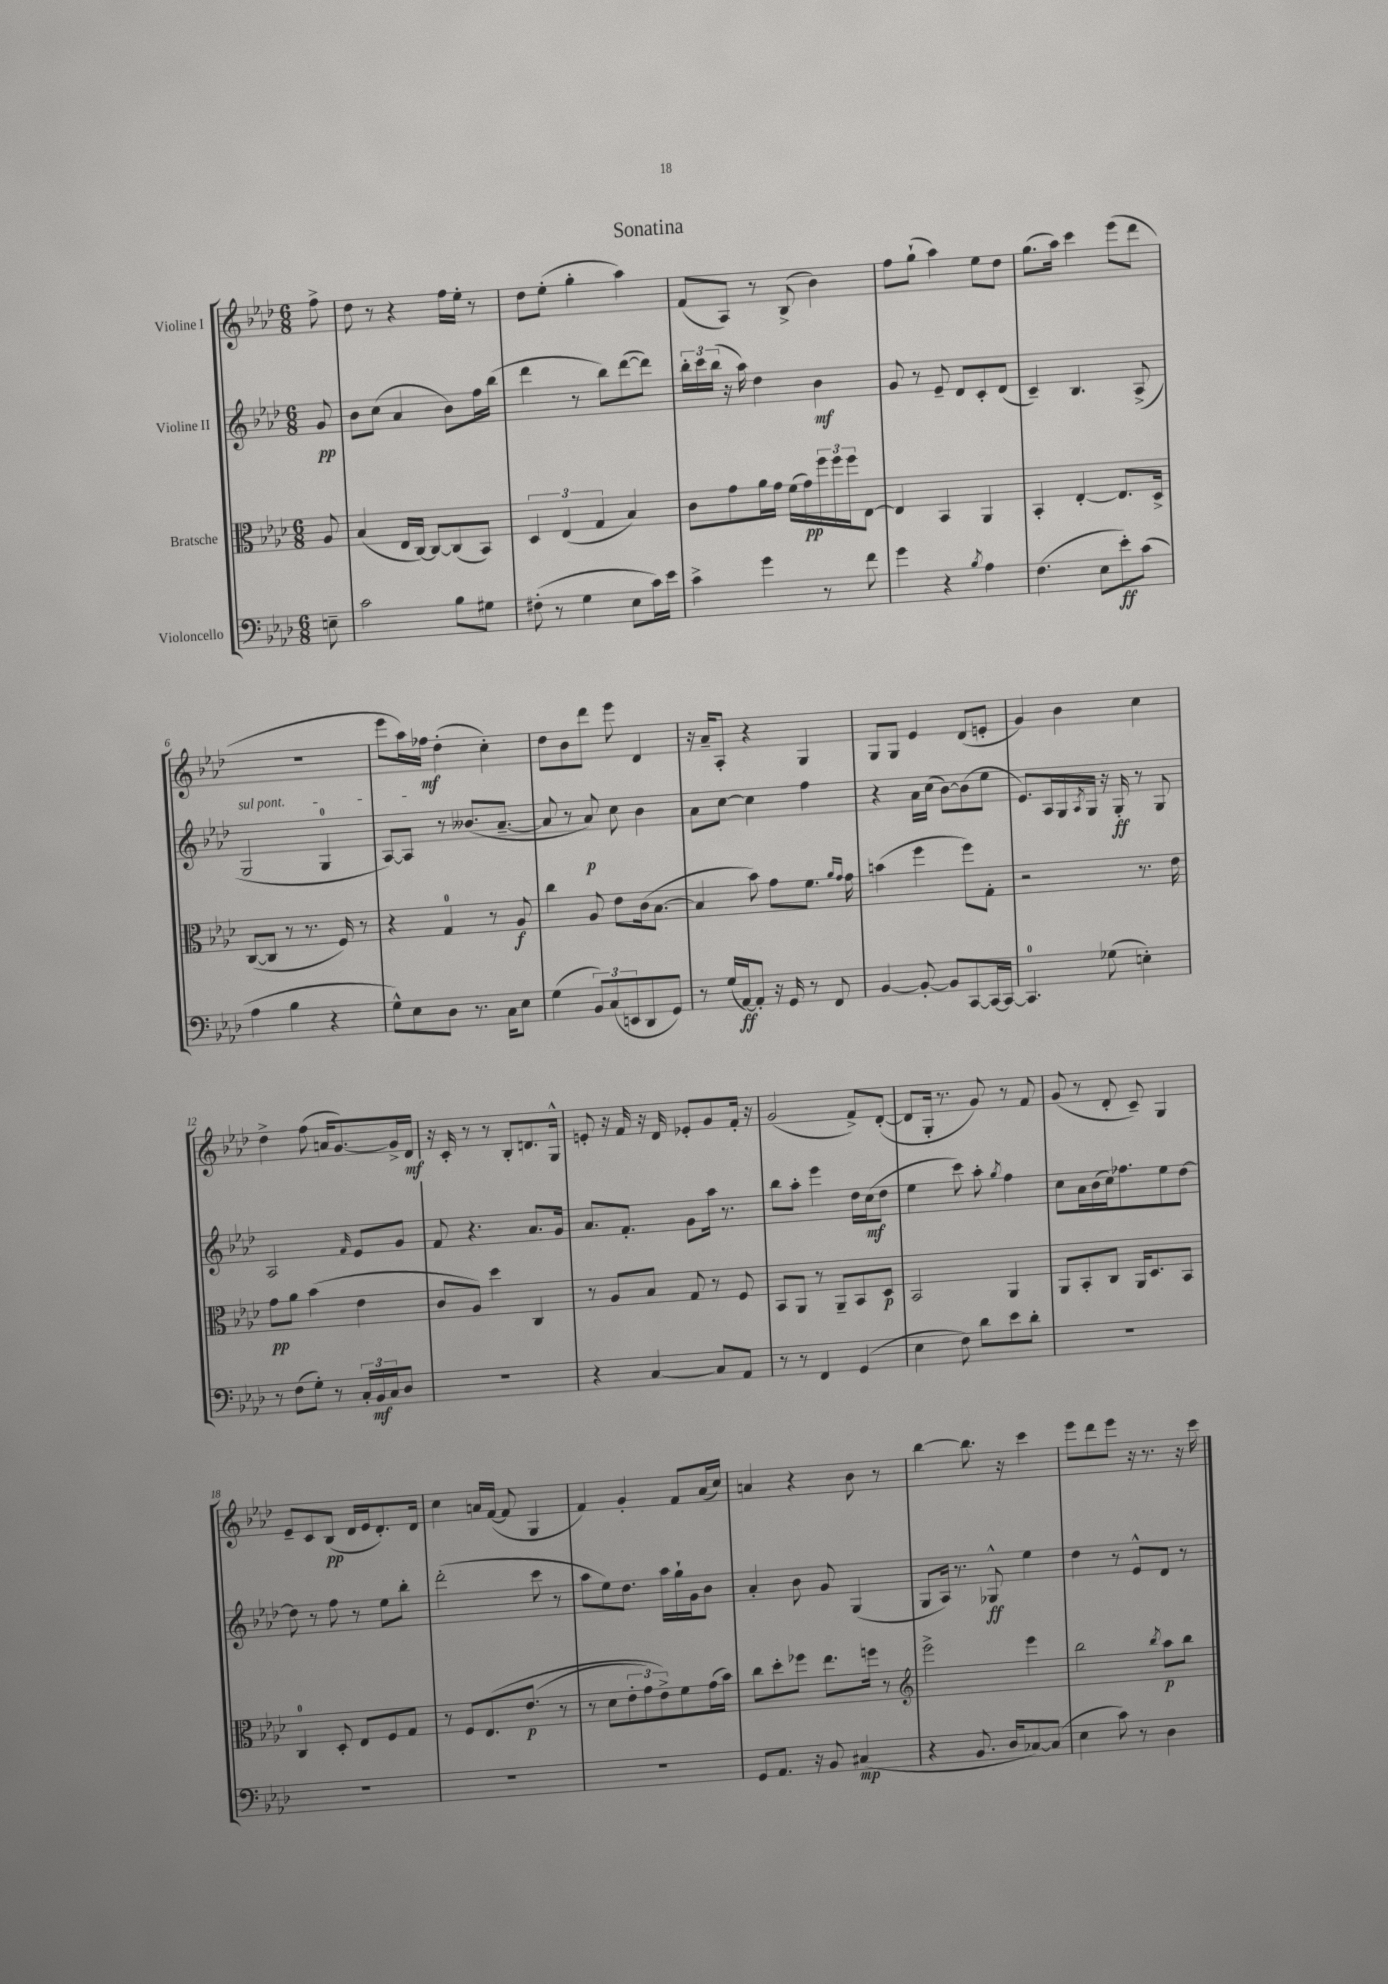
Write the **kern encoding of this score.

**kern	**dynam	**kern	**dynam	**kern	**dynam	**kern	**dynam
*part4	*part4	*part3	*part3	*part2	*part2	*part1	*part1
*staff4	*staff4	*staff3	*staff3	*staff2	*staff2	*staff1	*staff1
*I"Violoncello	*	*I"Bratsche	*	*I"Violine II	*	*I"Violine I	*
*clefF4	*	*clefC3	*	*clefG2	*	*clefG2	*
*k[b-e-a-d-]	*	*k[b-e-a-d-]	*	*k[b-e-a-d-]	*	*k[b-e-a-d-]	*
*M6/8	*	*M6/8	*	*M6/8	*	*M6/8	*
=	=	=	=	=	=	=	=
8En~\	.	8A-/	.	8g/	pp	8ff^\	.
=1	=1	=1	=1	=1	=1	=1	=1
2c\	.	(4B-/	.	8b-\L	.	8dd-\	.
.	.	.	.	(8cc\J	.	8r	.
.	.	16E-/LL	.	4a-/	.	4r	.
.	.	[16C/JJ)	.	.	.	.	.
.	.	8C/L_	.	.	.	.	.
8B-\L	.	(8C/]	.	8b-\L)	.	16ff\LL	.
.	.	.	.	.	.	16ee-'\JJ	.
8G#X\J	.	8BB-/J)	.	16ff\L	.	8r	.
.	.	.	.	(16bb-\JJ	.	.	.
=2	=2	=2	=2	=2	=2	=2	=2
(8F#X'\	.	6D-/	.	4ddd-\	.	8dd-\L	.
8r	.	.	.	.	.	(8ee-'\J	.
.	.	(6E-/	.	.	.	.	.
4G\	.	.	.	8r	.	4gg'\	.
.	.	6G/	.	.	.	.	.
.	.	.	.	8bb-\L)	.	.	.
8E-\L	.	4B-/)	.	([8ddd-\	.	4aa-\)	.
16c\L)	.	.	.	8ddd-\J])	.	.	.
16e-\JJ	.	.	.	.	.	.	.
=3	=3	=3	=3	=3	=3	=3	=3
4c^\	.	8c\L	.	24bb-'\LL	.	(8f/L	.
.	.	.	.	24ccc\	.	.	.
.	.	.	.	(24bb-\JJ	.	.	.
.	.	8g\	.	16r	.	8A-/J)	.
.	.	.	.	16aa-\)	.	.	.
4g\	.	16a-\L	.	4dd-\	.	8r	.
.	.	16g\JJ	.	.	.	.	.
.	.	(16f\LL	.	.	.	(8B-^/	.
.	.	16g\)	pp	.	.	.	.
8r	.	24ff\	.	4b-\	mf	4b-\)	.
.	.	24ff\	.	.	.	.	.
.	.	24ff\J	.	.	.	.	.
8f\	.	[8E-\J	.	.	.	.	.
=4	=4	=4	=4	=4	=4	=4	=4
4g\	.	4E-/]	.	8g/	.	8ff\L	.
.	.	.	.	8r	.	(8gg`\J	.
4r	.	4BB-/	.	8e-~/	.	4aa-\)	.
.	.	.	.	8d-/L	.	.	.
8qB-/	.	.	.	.	.	.	.
4A-\	.	4AA-/	.	8c'/	.	8ee-\L	.
.	.	.	.	(8d-/J	.	8dd-\J	.
=5	=5	=5	=5	=5	=5	=5	=5
(4.F\	.	4BB-'/	.	4c~/)	.	(8.gg\L	.
.	.	.	.	.	.	16aa-\Jk)	.
.	.	[4E-'/	.	4.B-/	.	4ccc\	.
8E-\L	.	.	.	.	.	.	.
8e-'\)	ff	8.E-/L]	.	.	.	(8eee-\L	.
(8c\J	.	.	.	(8A-^/	.	8ddd-\J	.
.	.	16D-^/Jk	.	.	.	.	.
!!LO:LB:g=z
=6	=6	=6	=6	=6	=6	=6	=6
!	!	!	!	!LO:TX:a:i:t=sul pont.	!	!	!
4A-\	.	([8C/L	.	2G/	.	2.r	.
.	.	8C/J]	.	.	.	.	.
4B-\	.	8r	.	.	.	.	.
.	.	8.r	.	.	.	.	.
4r	.	.	.	4G/	.	.	.
.	.	16F/)	.	.	.	.	.
.	.	8r	.	.	.	.	.
=7	=7	=7	=7	=7	=7	=7	=7
8G^^\L)	.	4r	.	[8A-/L)	.	8eee-\L	.
8E-\	.	.	.	8A-/J]	.	16aa-\L)	.
.	.	.	.	.	.	16ff-X\JJ	mf
8D-\J	.	4G/	.	8r	.	(4dd-'\	.
8.r	.	.	.	(8.b--X/L	.	.	.
.	.	8r	.	.	.	4cc'\)	.
16C\KL	.	.	.	[8.a-~/J	.	.	.
8E-\J	.	8A-/	f	.	.	.	.
=8	=8	=8	=8	=8	=8	=8	=8
(4G\	.	4cc\	.	8a-/]	.	8dd-\L	.
.	.	.	.	8r	.	8b-\	.
12BB-/L)	.	8A-/	.	8a-/)	p	8ddd-\J	.
(12C/	.	.	.	.	.	.	.
.	.	8e-\L	.	8cc\	.	8eee-\	.
12EEn/	.	.	.	.	.	.	.
8DD-/	.	(16c\k	.	4b-\	.	4d-/	.
.	.	[8.B-\J	.	.	.	.	.
8GG/J)	.	.	.	.	.	.	.
=9	=9	=9	=9	=9	=9	=9	=9
8r	.	4B-/]	.	8a-\L	.	16r	.
.	.	.	.	.	.	16a-~/KL	.
(16G/LL	.	.	.	[8cc\J	.	8A-'/J	.
[16AA-/J)	ff	.	.	.	.	.	.
8AA-'/J]	.	8b-\)	.	4cc\]	.	4r	.
16r	.	8g\L	.	.	.	.	.
16GG/	.	.	.	.	.	.	.
8r	.	8.f\J	.	4ff\	.	4G/	.
8FF/	.	.	.	.	.	.	.
.	.	16qqa-/LL	.	.	.	.	.
.	.	16qqg/JJ	.	.	.	.	.
.	.	16g\	.	.	.	.	.
=10	=10	=10	=10	=10	=10	=10	=10
[4BB-/	.	(4bn\	.	4r	.	8G/L	.
.	.	.	.	.	.	8G/J	.
8BB-'/_	.	4ff\	.	16a-\LL	.	4e-/	.
.	.	.	.	(16cc\JJ	.	.	.
8BB-/L]	.	.	.	[8b-\L)	.	.	.
[8CC/	.	8ff\L)	.	(8b-\]	.	(8d-/L	.
16CC/L_	.	8G'\J	.	8ee-\J	.	8en'/J	.
16CC/JJ_	.	.	.	.	.	.	.
=11	=11	=11	=11	=11	=11	=11	=11
4.CC/]	.	2r	.	8.e-/L)	.	4g/)	.
.	.	.	.	16A-/L	.	.	.
.	.	.	.	16G/	.	4b-\	.
.	.	.	.	8qA-/	.	.	.
.	.	.	.	16G/JJ	.	.	.
(8G-X\	.	.	.	16r	.	.	.
.	.	.	.	16G'/	ff	.	.
4En'\)	.	8.r	.	8r	.	4cc\	.
.	.	.	.	8G/	.	.	.
.	.	16e-\	.	.	.	.	.
!!LO:LB:g=z
=12	=12	=12	=12	=12	=12	=12	=12
8r	.	8g\L	pp	2A-/	.	4dd-^\	.
(8F\L	.	8a-\J	.	.	.	.	.
8G'\J)	.	(4b-\	.	.	.	(8ff\	.
8r	.	.	.	.	.	16an/KL	.
.	.	.	.	.	.	[8.g/)	.
.	.	.	.	16qqf/	.	.	.
24C'/LL	.	4e-\	.	8e-/L	.	.	.
24BB-/	mf	.	.	.	.	.	.
24C/J	.	.	.	.	.	.	.
8D-/J	.	.	.	8g/J	.	16g^/L]	.
.	.	.	.	.	.	16d-/JJ	mf
=13	=13	=13	=13	=13	=13	=13	=13
2.r	.	8c/L	.	8f/	.	16r	.
.	.	.	.	.	.	16c'/	.
.	.	8A-/J)	.	4.r	.	8r	.
.	.	4dd-\	.	.	.	8r	.
.	.	.	.	.	.	8B-'/L	.
.	.	4C/	.	8.a-/L	.	8.dn/	.
.	.	.	.	16g/Jk	.	16G^^/Jk	.
=14	=14	=14	=14	=14	=14	=14	=14
4r	.	8r	.	8.a-/L	.	8en'/	.
.	.	8A-/L	.	.	.	16r	.
.	.	.	.	8.f'/J	.	16f/	.
[4C/	.	8B-/J	.	.	.	16r	.
.	.	.	.	.	.	16d-/	.
.	.	8G/	.	8g\L	.	8e-X'/L	.
8C/L]	.	8r	.	16aa-\Jk	.	8g/	.
.	.	.	.	8.r	.	.	.
8AA-/J	.	8F/	.	.	.	16f'/Jk	.
.	.	.	.	.	.	16r	.
=15	=15	=15	=15	=15	=15	=15	=15
8r	.	8BB-/L	.	8bb-\L	.	(2g/	.
8r	.	8AA-/J	.	8aa-'\J	.	.	.
4FF/	.	8r	.	4eee-\	.	.	.
.	.	8AA-~/L	.	.	.	.	.
(4GG/	.	8BB-/	.	16dd-\LL	.	8f^/L)	.
.	.	.	.	(16cc\J	mf	.	.
.	.	8D-/J	p	8dd-\J	.	([8d-'/J	.
=16	=16	=16	=16	=16	=16	=16	=16
4E-\	.	2BB-/	.	4ee-\	.	8d-/L]	.
.	.	.	.	.	.	16G'/Jk	.
.	.	.	.	.	.	8.r	.
8F\)	.	.	.	8ccc\)	.	.	.
8d-\L	.	.	.	8aa-'\	.	8g/)	.
.	.	.	.	8qgg/	.	.	.
8e-\	.	4AA-/	.	4ff\	.	8r	.
8d-'\J	.	.	.	.	.	8f/	.
=17	=17	=17	=17	=17	=17	=17	=17
2.r	.	8AA-/L	.	8cc\L	.	(8g/	.
.	.	8BB-'/	.	16a-\L	.	8r	.
.	.	.	.	(16b-\	.	.	.
.	.	8C/J	.	16cc\J)	.	8d-'/	.
.	.	.	.	8.ff-X\	.	.	.
.	.	16AA-/KL	.	.	.	8c~/)	.
.	.	8.D-/	.	.	.	.	.
.	.	.	.	8ee-\	.	4G/	.
.	.	8BB-/J	.	[8dd-\J	.	.	.
!!LO:LB:g=z
=18	=18	=18	=18	=18	=18	=18	=18
2.r	.	4C/	.	8dd-\]	.	8e-~/L	.
.	.	.	.	8r	.	8c/	.
.	.	8D-'/	.	8ff\	.	(8B-/J	pp
.	.	8E-/L	.	8r	.	16d-/LL	.
.	.	.	.	.	.	16e-/J	.
.	.	8F/	.	8ee-\L	.	8.d-'/)	.
.	.	8G/J	.	8bb-'\J	.	.	.
.	.	.	.	.	.	16d-/Jk	.
=19	=19	=19	=19	=19	=19	=19	=19
2.r	.	8r	.	(2ddd-'\	.	4cc\	.
.	.	8F/L	.	.	.	.	.
.	.	(8.E-/	.	.	.	16an/LL	.
.	.	.	.	.	.	([16f/JJ	.
.	.	.	.	.	.	8f/]	.
.	.	(8.e-/J	p	.	.	.	.
.	.	.	.	8ccc\	.	4G/	.
.	.	8r	.	8r	.	.	.
=20	=20	=20	=20	=20	=20	=20	=20
2.r	.	8r	.	8aa-\L	.	4f/)	.
.	.	8d-\L	.	8ee-\)	.	.	.
.	.	12e-'\	.	8.dd-\J	.	4g'/	.
.	.	12g\)	.	.	.	.	.
.	.	12e-^\)	.	.	.	.	.
.	.	.	.	16aa-\LL	.	.	.
.	.	8f\	.	16gg`\	.	8f/L	.
.	.	.	.	16g\J	.	.	.
.	.	(16g\L	.	8b-\J	.	(16a-/L	.
.	.	16b-\JJ)	.	.	.	16cc/JJ)	.
=21	=21	=21	=21	=21	=21	=21	=21
8GG/L	.	8cc\L	.	4a-'/	.	4an/	.
8.AA-/J	.	8dd-'\	.	.	.	.	.
.	.	8ff-X\J	.	8b-\	.	4r	.
16r	.	.	.	.	.	.	.
8BB-/	.	8.ee-\L	.	8g/	.	.	.
(4C#X/	mp	.	.	(4G/	.	8b-\	.
.	.	16ffn\Jk	.	.	.	.	.
.	.	8r	.	.	.	8r	.
=22	=22	=22	=22	=22	=22	=22	=22
*	*	*clefG2	*	*	*	*	*
4r	.	2eee-^\	.	8G/L	.	[4bb-\	.
.	.	.	.	16A-/Jk)	.	.	.
.	.	.	.	8.r	.	.	.
8.BB-/	.	.	.	.	.	8.bb-\]	.
.	.	.	.	8G-X^^/	ff	.	.
16D-/KL	.	.	.	.	.	16r	.
[8C-X/)	.	4eee-\	.	4ee-\	.	4ccc\	.
(8C-/J]	.	.	.	.	.	.	.
=23	=23	=23	=23	=23	=23	=23	=23
4E-\	.	2bb-\	.	4dd-\	.	8eee-\L	.
.	.	.	.	.	.	8ddd-\	.
8c\)	.	.	.	8r	.	8eee-\J	.
8r	.	.	.	8e-^^/L	.	16r	.
.	.	.	.	.	.	8.r	.
.	.	8qbb-/	.	.	.	.	.
4D-\	.	8aa-\L	p	8d-/J	.	.	.
.	.	8bb-\J	.	8r	.	16r	.
.	.	.	.	.	.	16ccc\	.
==	==	==	==	==	==	==	==
*-	*-	*-	*-	*-	*-	*-	*-
